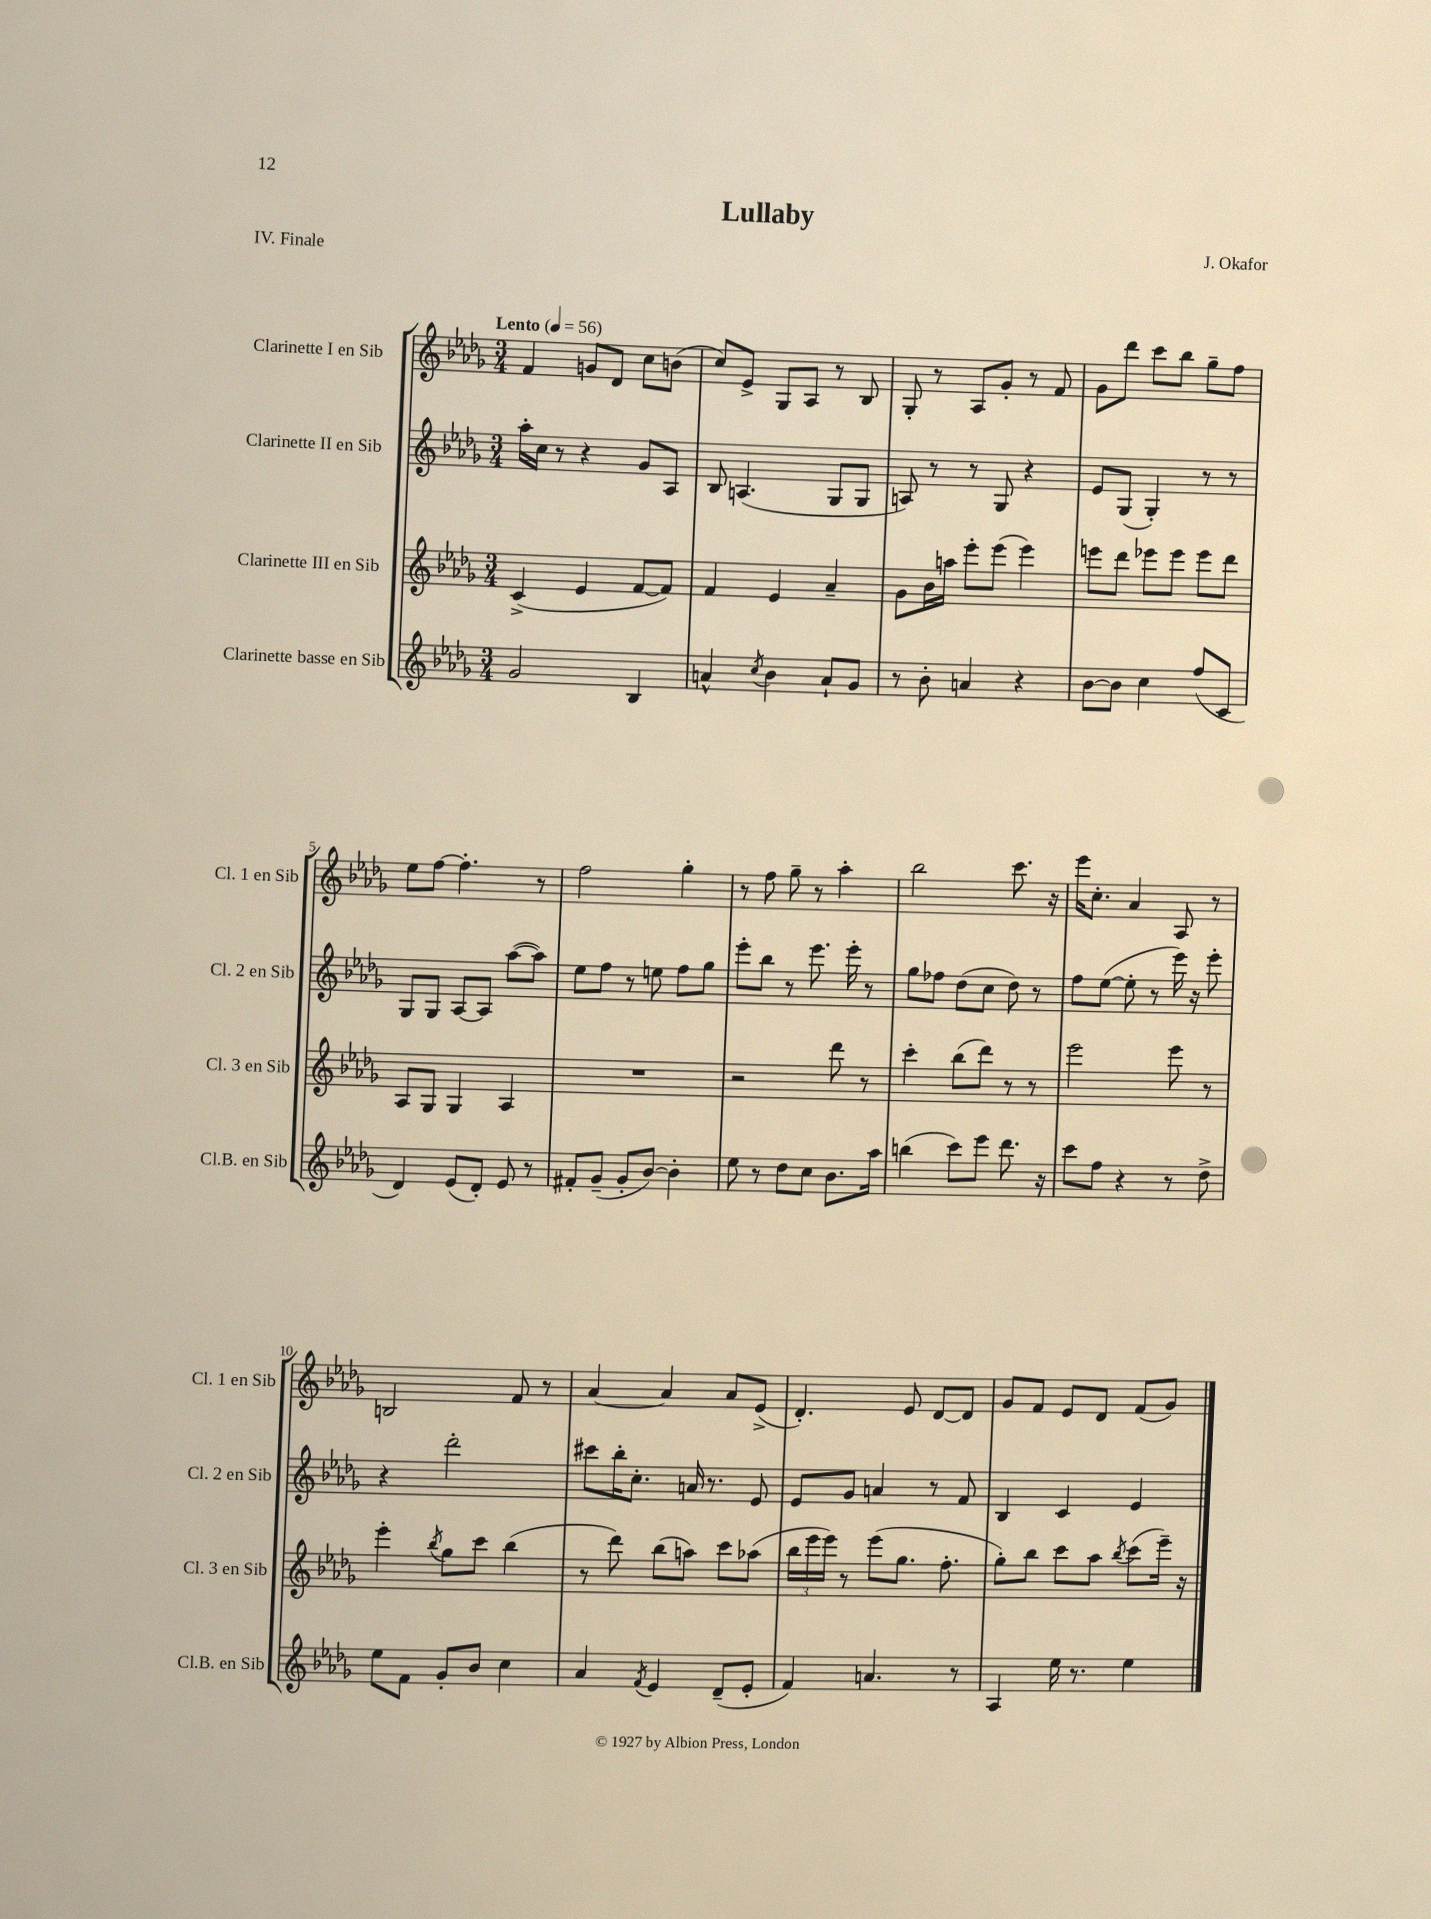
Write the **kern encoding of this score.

**kern	**kern	**kern	**kern
*staff4	*staff3	*staff2	*staff1
*clefG2	*clefG2	*clefG2	*clefG2
*k[b-e-a-d-g-]	*k[b-e-a-d-g-]	*k[b-e-a-d-g-]	*k[b-e-a-d-g-]
*M3/4	*M3/4	*M3/4	*M3/4
*MM56	*MM56	*MM56	*MM56
2g-/	(4c^/	16aa-'\LL	4f/
.	.	16cc\JJ	.
.	.	8r	.
.	4e-/	4r	8g/L
.	.	.	8d-/J
4B-/	[8f/L	8g-/L	8cc\L
.	8f/]J)	8A-/J	(8b\J
=	=	=	=
4a^^/	4f/	8B-/	8cc/L)
.	.	(4.A/	8e-^/J
8qcc/	.	.	.
4b-\	4e-/	.	8G-/L
.	.	.	8A-/J
8a`/L	4a-~/	8G-/L	8r
8g-/J	.	8G-/J	8B-/
=	=	=	=
8r	8g-\L	8A/)	8G-'/
8b-'\	16b-\L	8r	8r
.	16aa\JJ	.	.
4a/	8eee-'\L	8r	8A-/L
.	(8eee-\J	8G-/	8g-'/J
4r	4eee-\)	4r	8r
.	.	.	8f/
=	=	=	=
[8b-\L	8eee\L	8e-/L	8g-\L
8b-\]J	8ddd-\J	(8G-/J	8ddd-\J
4cc\	8eee-\L	4G-'/)	8ccc\L
.	8eee-\J	.	8bb-\J
(8ff/L	8eee-\L	8r	8gg-~\L
8c/J	8ddd-\J	8r	8ff\J
=	=	=	=
4d-/)	8A-/L	8G-/L	8ee-\L
.	8G-/J	8G-/J	[8ff\J
(8e-/L	4G-/	[8A-/L	4.ff'\]
8d-'/J)	.	8A-/]J	.
8e-/	4A-/	([8aa-\L	.
8r	.	8aa-\]J)	8r
=	=	=	=
8f#'/L	2.r	8ee-\L	2ff\
(8g-~/J	.	8ff\J	.
8g-'/L	.	8r	.
[8b-/J)	.	8ee\	.
4b-'\]	.	8ff\L	4gg-'\
.	.	8gg-\J	.
=	=	=	=
8ee-\	2r	8eee-'\L	8r
8r	.	8bb-\J	8ff\
8dd-\L	.	8r	8gg-~\
8cc\J	.	8.eee-\	8r
8.b-\L	8ddd-\	.	4aa-'\
.	.	16eee-'\	.
.	8r	8r	.
16aa-\Jk	.	.	.
=	=	=	=
(4bb\	4ccc'\	8gg-\L	2bb-\
.	.	8ff-\J	.
8ccc\L)	(8bb-\L	(8dd-\L	.
8eee-\J	8ddd-\J)	8cc\J	.
8.ddd-\	8r	8dd-\)	8.ccc\
.	8r	8r	.
16r	.	.	16r
=	=	=	=
8ccc\L	2eee-\	8ff\L	16eee-\LK
.	.	.	8.cc'\J
8ff\J	.	([8ee-\J	.
4r	.	8ee-'\]	4a-/
.	.	8r	.
8r	8eee-\	16eee-\)	8A-/
.	.	16r	.
8dd-^\	8r	8eee-'\	8r
=	=	=	=
8ee-\L	4eee-'\	4r	2B/
8f\J	.	.	.
.	8qbb-/	.	.
8g-'/L	8gg-\L	2ddd-'\	.
8b-/J	8ccc\J	.	.
4cc\	(4bb-\	.	8f/
.	.	.	8r
=	=	=	=
4a-/	8r	8ccc#\L	[4a-/
.	8ddd-\)	16bb-'\K	.
.	.	8.cc'\J	.
8qf/	.	.	.
4e-/	(8bb-\L	.	4a-/]
.	8aa\J)	16a/	.
.	.	8.r	.
(8d-~/L	8ccc\L	.	8a-/L
8e-'/J	(8aa-\J	8e-/	(8e-^/J
=	=	=	=
4f/)	24bb-\LL	8e-/L	4.d-'/)
.	24eee-\	.	.
.	24eee-\JJ)	.	.
.	8r	8g-/J	.
4.a/	(8eee-\L	4a/	.
.	8.gg-\J	.	8e-/
.	.	8r	[8d-/L
.	8.ff'\	.	.
8r	.	8f/	8d-/]J
=	=	=	=
4A-/	8gg-'\L)	4B-/	8g-/L
.	8bb-\J	.	8f/J
16ee-\	8ccc\L	4c/	8e-/L
8.r	.	.	.
.	8aa-\J	.	8d-/J
.	8qbb-/	.	.
4ee-\	(8ccc\L	4e-/	(8f/L
.	16eee-~\Jk)	.	8g-/J)
.	16r	.	.
==	==	==	==
*-	*-	*-	*-
